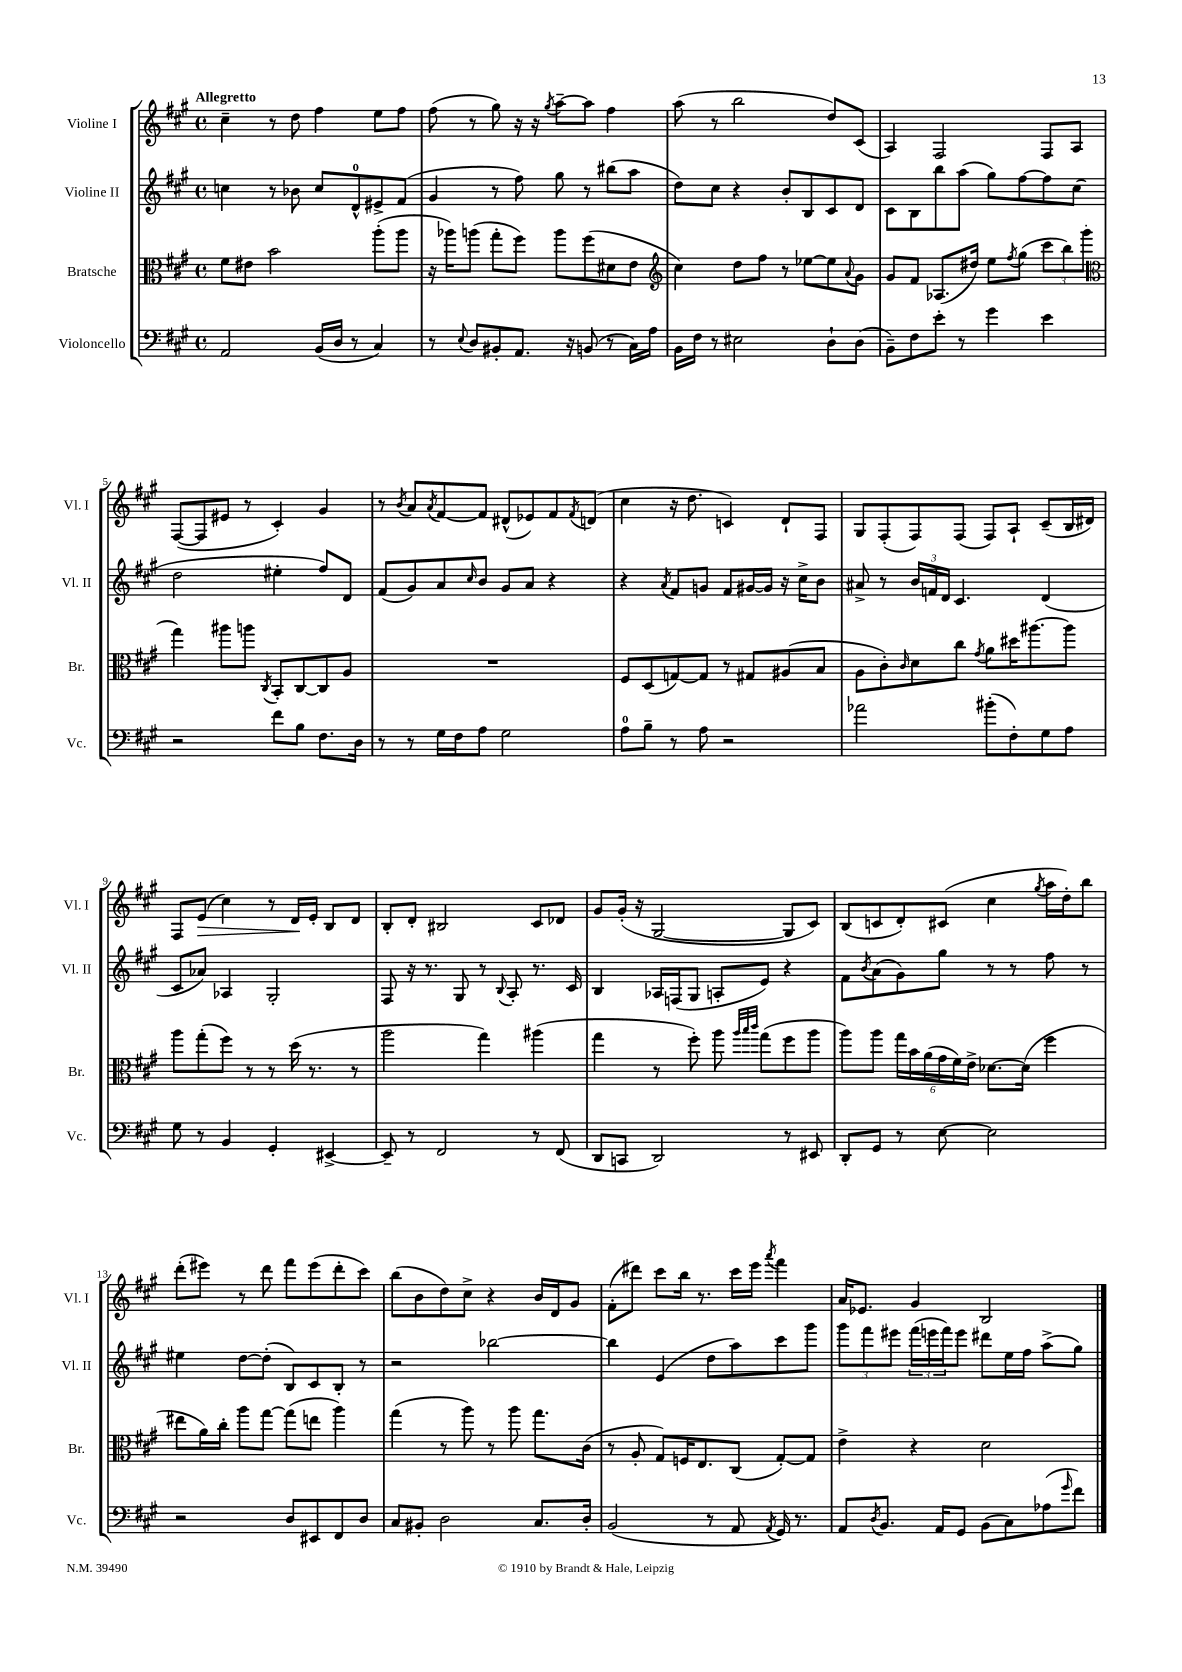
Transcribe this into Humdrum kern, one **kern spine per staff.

**kern	**kern	**kern	**kern	**dynam
*part4	*part3	*part2	*part1	*part1
*staff4	*staff3	*staff2	*staff1	*staff1
*I"Violoncello	*I"Bratsche	*I"Violine II	*I"Violine I	*
*I'Vc.	*I'Br.	*I'Vl. II	*I'Vl. I	*
*clefF4	*clefC3	*clefG2	*clefG2	*
*k[f#c#g#]	*k[f#c#g#]	*k[f#c#g#]	*k[f#c#g#]	*
*M4/4	*M4/4	*M4/4	*M4/4	*
*met(c)	*met(c)	*met(c)	*met(c)	*
=1	=1	=1	=1	=1
!	!	!	!LO:TX:a:B:t=Allegretto	!
2AA/	8f#\L	4ccn\	4cc#~\	.
.	8e#X\J	.	.	.
.	2b\	8r	8r	.
.	.	8b-X\	8dd\	.
(16BB/LL	.	8cc/L	4ff#\	.
16D/JJ	.	.	.	.
8r	.	8d^^/	.	.
4C#/)	(8aa'\L	8e#X^/	8ee\L	.
.	8aa\J	(8f#/J	8ff#\J	.
=2	=2	=2	=2	=2
8r	16r	4g#/	(8ff#\	.
.	16aa-X\KL)	.	.	.
8qqE/	.	.	.	.
8D/L	(8aan\J	.	8r	.
8BB#X'/	8gg#'\L	8r	8gg#\)	.
8.AA/J	8ff#\J)	8ff#\)	16r	.
.	.	.	16r	.
.	.	.	8qgg#/	.
.	8aa\L	8gg#\	[8aa~\L	.
16r	.	.	.	.
(8BBn/	(8ff#\	8r	8aa\J]	.
8r	8d#X\	(8bb#X\L	4ff#\	.
16C#\LL)	8e\J	8aa\J	.	.
16A\JJ	.	.	.	.
=3	=3	=3	=3	=3
*	*clefG2	*	*	*
16BB\LL	4cc#\)	8dd\L)	(8aa\	.
16F#\JJ	.	.	.	.
8r	.	8cc#\J	8r	.
2E#X\	8dd\L	4r	2bb\	.
.	8ff#\J	.	.	.
.	8r	8b'/L	.	.
.	[8ee-X\L	8B/	.	.
8D`\L	8ee-\]	8c#/	8dd/L)	.
.	8qqa/	.	.	.
(8D\J	8g#\J	8d/J	(8c#/J	.
=4	=4	=4	=4	=4
8BB~\L)	8g#/L	8c#\L	4A/)	.
8F#\	8f#/J	8B\	.	.
8e'\J	(8.A-X/L	8bb\	2F#/	.
8r	.	(8aa\J	.	.
.	16dd#X/Jk)	.	.	.
4g#\	8ee\L	8gg#\L)	.	.
.	8qff#/	.	.	.
.	(8gg#\J	[8ff#\	.	.
4e\	12ccc#\L	8ff#\]	8F#/L	.
.	12bb\)	.	.	.
.	.	(8cc#\J	8A/J	.
.	(12ggg#\J	.	.	.
!!LO:LB:g=z
=5	=5	=5	=5	=5
*	*clefC3	*	*	*
2r	4gg#\)	2dd\	([8F#/L	.
.	.	.	8F#/]	.
.	8aa#X\L	.	8e#X/J	.
.	8aan\J	.	8r	.
.	8qC#/	.	.	.
8f#\L	8BB'/L	4ee#X'\	4c#'/)	.
8B\J	[8C#/	.	.	.
8.F#\L	8C#/]	8ff#/L)	4g#/	.
.	8A/J	8d/J	.	.
16D\Jk	.	.	.	.
=6	=6	=6	=6	=6
8r	1r	(8f#/L	8r	.
.	.	.	8qb/	.
8r	.	8g#/)	8a/L	.
.	.	.	8qa/	.
16G#\LL	.	8a/	[8f#/	.
16F#\J	.	.	.	.
.	.	16qqcc#/	.	.
8A\J	.	8b/J	8f#/J]	.
2G#\	.	8g#/L	(8d#X^^/L	.
.	.	8a/J	8e-X/)	.
.	.	4r	8f#/	.
.	.	.	8qf#/	.
.	.	.	(8dn/J	.
=7	=7	=7	=7	=7
8A\L	8F#/L	4r	4cc#\	.
8B~\J	(8D/	.	.	.
.	.	8qa/	.	.
8r	[8Gn/)	8f#/L	16r	.
.	.	.	8.dd\	.
8A\	8G/J]	8gn/J	.	.
2r	8r	8f#/L	4cn/)	.
.	8G#X/L	[16g#X/L	.	.
.	.	16g#/JJ]	.	.
.	(8A#X/	16r	8d`/L	.
.	.	16cc#^\KL	.	.
.	8B/J	8b\J	8F#/J	.
=8	=8	=8	=8	=8
2a-X\	8A\L	8a#X^/	8G#/L	.
.	8c#'\)	8r	(8F#'/	.
.	16qqc#/	.	.	.
.	8d\	24b/LL	8F#/)	.
.	.	24fn/	.	.
.	.	24d/JJ	.	.
.	8cc#\J	4.c#/	(8F#/J	.
.	8qg#/	.	.	.
(8b#X'\L	8a\L	.	8F#/L)	.
8F#'\)	16dd#X\K	.	8A`/J	.
.	[8.aa#X\	.	.	.
8G#\	.	(4d/	(8c#~/L	.
8A\J	8aa#\J]	.	16B/L	.
.	.	.	16d#X/JJ)	.
!!LO:LB:g=z
=9	=9	=9	=9	=9
8G#\	8aa\L	8c#/L	8F#/L	.
!	!	!	!	!LO:HP:b
8r	(8gg#'\	8a-X/J)	(8e/J	>
4BB/	8ff#\J)	4A-X/	4cc#\)	.
.	8r	.	.	.
4GG#'/	8r	2G#'/	8r	.
.	(16dd\	.	16d/LL	.
.	8.r	.	16e'/JJ	]
[4EE#X^/	.	.	8B/L	.
.	8r	.	8d/J	.
=10	=10	=10	=10	=10
8EE#~/]	2aa\	8F#/	8B'/L	.
8r	.	16r	8d'/J	.
.	.	8.r	.	.
2FF#/	.	.	2B#X/	.
.	.	8G#/	.	.
.	4gg#\)	8r	.	.
.	.	8qqB/	.	.
.	.	8A'/	.	.
8r	(4aa#X\	8.r	8c#/L	.
(8FF#/	.	.	8d-X/J	.
.	.	16c#/	.	.
=11	=11	=11	=11	=11
8DD/L	4gg#\	4B/	8g#/L	.
8CCn/J	.	.	(16g#'/Jk	.
.	.	.	16r	.
2DD/)	8r	16A-X/LL	[2G#/	.
.	.	(16Fn/J	.	.
.	8ff#'\)	8G#/J	.	.
.	8aa\	8An'/L	.	.
.	32qqaa/LLL	.	.	.
.	32qqbb/	.	.	.
.	32qqccc#/JJJ	.	.	.
.	(8gg#\L	8e/J)	.	.
8r	8ff#\	4r	8G#/L]	.
8EE#X/	8aa\J	.	8c#/J)	.
=12	=12	=12	=12	=12
8DD'/L	8aa\L)	8f#\L	(8B/L	.
.	.	8qb/	.	.
8GG#/J	8aa\J	(8a\	8cn/	.
8r	24gg#\LL	8g#\)	8d'/)	.
.	24b\	.	.	.
.	(24a\	.	.	.
[8E\	24g#\	8gg#\J	(8c#X/J	.
.	24f#\)	.	.	.
.	24e^\JJ	.	.	.
2E\]	[8.d-X\L	8r	4cc#\	.
.	.	8r	.	.
.	(16d-\Jk]	.	.	.
.	.	.	8qgg#/	.
.	4ff#\	8ff#\	16aa\LL	.
.	.	.	16dd'\J)	.
.	.	8r	8bb\J	.
!!LO:LB:g=z
=13	=13	=13	=13	=13
2r	8ee#X\L	4ee#X\	(8ddd'\L	.
.	16a\L)	.	8eee#X\J)	.
.	16cc#'\JJ	.	.	.
.	8aa\L	[8dd\L	8r	.
.	[8gg#\J	(8dd'\J]	8ddd\	.
8D/L	(8gg#\L]	8B/L)	8fff#\L	.
8EE#X/	8een\J	8c#/	(8eee#\	.
8FF#/	4aa\)	8B'/J	8ddd'\	.
8D/J	.	8r	8ccc#\J)	.
=14	=14	=14	=14	=14
8C#/L	(4gg#\	2r	(8bb\L	.
8BB#X'/J	.	.	8b\	.
2D\	8r	.	8dd\)	.
.	8aa\)	.	8cc#^\J	.
.	8r	[2bb-X\	4r	.
.	8aa\	.	.	.
8.C#/L	8.gg#\L	.	16b/LL	.
.	.	.	16d/J	.
.	.	.	8g#/J	.
16D'/Jk	(16c#\Jk	.	.	.
=15	=15	=15	=15	=15
(2BB/	8r	4bb-\]	(8f#'\L	.
.	8A'/	.	8ddd#X\J)	.
.	8G#/L)	(4e/	8ccc#\L	.
.	16Fn/K	.	16bb\Jk	.
.	8.E/	.	8.r	.
8r	.	8dd\L	.	.
8AA/	(8C#/J	8aa\)	16ccc#\LL	.
.	.	.	16eee\JJ	.
8qAA/	.	.	8qaaa/	.
16GG#/)	[8G#'/L)	8ccc#\	4fff#\	.
8.r	.	.	.	.
.	8G#/J]	8ggg#\J	.	.
=16	=16	=16	=16	=16
8AA/L	4e^\	12ggg#\L	16a/KL	.
.	.	.	8.e-X/J	.
.	.	12fff#\	.	.
8qD/	.	.	.	.
8.BB/J	.	.	.	.
.	.	12eee#X\J	.	.
.	4r	(24fff#\LL	4g#/	.
.	.	24eeen\	.	.
16AA/KL	.	.	.	.
.	.	24fff#\J)	.	.
8GG#/J	.	8eee\J	.	.
(8BB\L	2d\	8ddd#X\L	2B/	.
8C#\)	.	16ee\L	.	.
.	.	16ff#\JJ	.	.
(8A-X\	.	(8aa^\L	.	.
16qqg#/	.	.	.	.
8f#\J)	.	8gg#\J)	.	.
==	==	==	==	==
*-	*-	*-	*-	*-
